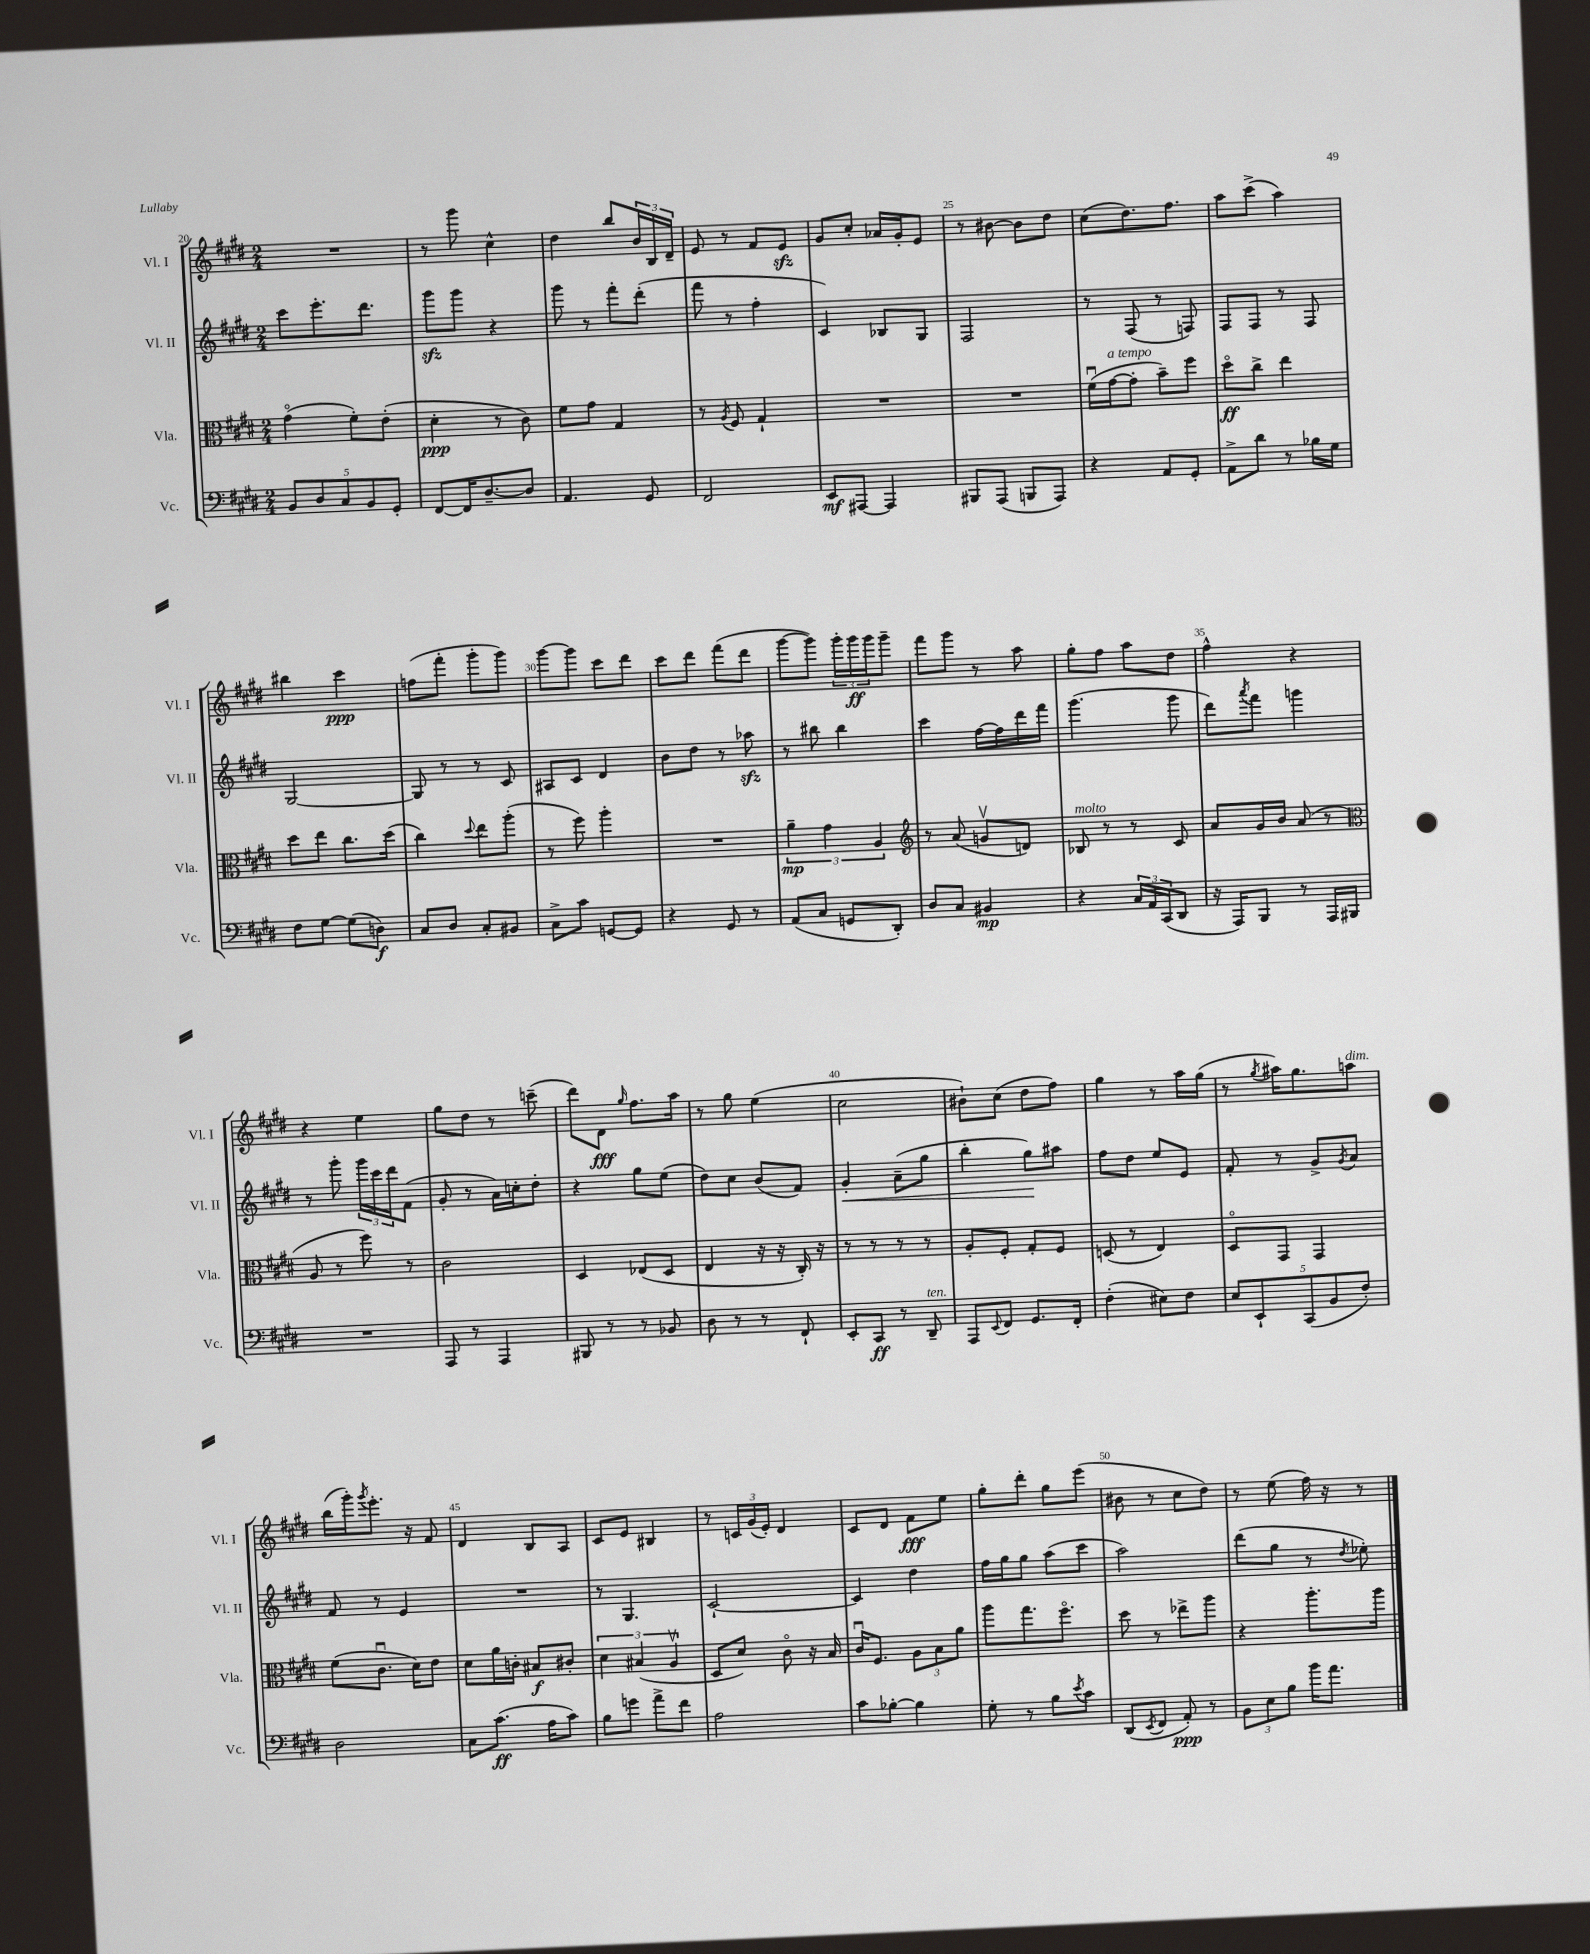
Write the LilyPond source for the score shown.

<<
\new StaffGroup <<
\new Staff = "s0" \with { instrumentName = "Vl. I" shortInstrumentName = "Vl. I" } {
    \clef treble \key e \major \numericTimeSignature \time 2/4
    R2 |
    r8 gis'''8 cis''4-^ |
    dis''4 b''8 \tuplet 3/2 { b'16 b16 dis'16-- } |
    e'8 r8 fis'8 e'8\sfz |
    gis'8 cis''8-. aes'16 gis'16-. e'8 |
    r8 bis'8~ bis'8 dis''8 |
    cis''8( dis''8.) fis''8. |
    a''8 cis'''8->( a''4) |
    bis''4 cis'''4\ppp |
    f''8( fis'''8-. gis'''8-. gis'''8) |
    gis'''8~ gis'''8 cis'''8 dis'''8 |
    cis'''8 dis'''8 fis'''8( dis'''8 |
    gis'''8~ gis'''8) \tuplet 3/2 { gis'''16-. gis'''16\ff gis'''16 } gis'''8-- |
    fis'''8 gis'''8 r8 a''8 |
    gis''8-. fis''8 a''8 dis''8 |
    fis''4-^ r4 |
    r4 e''4 |
    gis''8 dis''8 r8 c'''8--( |
    dis'''8) dis'8\fff \grace { gis''16 } fis''8. a''16 |
    r8 gis''8 e''4( |
    cis''2 |
    bis'8-!) cis''8( dis''8 fis''8) |
    gis''4 r8 a''16 gis''16( |
    r8 \acciaccatura { gis''8 } ais''16) gis''8. a''8^\markup { \italic "dim." } |
    b''16( gis'''16-.) \acciaccatura { gis'''8 } e'''8.-. r16 fis'8 |
    dis'4 b8 a8 |
    cis'8 e'8 bis4 |
    r8 \tuplet 3/2 { c'16 gis'16( e'16-.) } dis'4 |
    cis'8 dis'8 fis'8\fff e''8 |
    gis''8-. dis'''8-. gis''8 e'''8( |
    bis'8 r8 cis''8 dis''8) |
    r8 e''8( fis''16) r16 r8 \bar "|." |
}
\new Staff = "s1" \with { instrumentName = "Vl. II" shortInstrumentName = "Vl. II" } {
    \clef treble \key e \major \numericTimeSignature \time 2/4
    cis'''8 e'''8.-. dis'''8. |
    gis'''8\sfz gis'''8 r4 |
    gis'''8 r8 fis'''8-. dis'''8-.( |
    fis'''8 r8 fis''4-. |
    cis'4) bes8 gis8 |
    fis2 |
    r8 fis8( r8 f8) |
    fis8 fis8 r8 fis8 |
    gis2~ |
    gis8 r8 r8 cis'8 |
    ais8 cis'8 dis'4 |
    b'8 dis''8 r8 aes''8\sfz |
    r8 bis''8 bis''4 |
    cis'''4 fis''16~ fis''16 dis'''16 fis'''16 |
    gis'''4.( gis'''8 |
    dis'''8) \acciaccatura { a'''8 } fis'''8 g'''4 |
    r8 gis'''8-. \tuplet 3/2 { gis'''16 cis'''16 dis'''16 } fis'8( |
    gis'8-. r8 a'16) c''16-. dis''8-. |
    r4 gis''8 e''8( |
    dis''8) cis''8 b'8( fis'8) |
    gis'4-.\< a'8--( gis''8 |
    b''4-. gis''8\!) ais''8 |
    fis''8 dis''8 e''8 e'8 |
    fis'8-. r8 gis'8-> \acciaccatura { gis'8 } a'8 |
    fis'8 r8 e'4 |
    R2 |
    r8 gis4. |
    cis'2~-! |
    cis'4 dis''4 |
    fis''16 gis''16 gis''8 a''8( cis'''8 |
    a''2) |
    dis'''8( gis''8 r8 \acciaccatura { dis''8 } ees''8-.) \bar "|." |
}
\new Staff = "s2" \with { instrumentName = "Vla." shortInstrumentName = "Vla." } {
    \clef alto \key e \major \numericTimeSignature \time 2/4
    gis'4\flageolet( fis'8-.) e'8-.( |
    dis'4-.\ppp r8 cis'8) |
    fis'8 gis'8 gis4 |
    r8 \acciaccatura { a8 } fis8 gis4-! |
    R2 |
    R2 |
    fis'16\downbow( gis'16~^\markup { \italic "a tempo" } gis'8-. b'8--) fis''8 |
    dis''8\flageolet\ff cis''8-> e''4 |
    dis''8 e''8 cis''8. dis''16( |
    cis''4) \appoggiatura { dis''8 } e''8 a''8-.( |
    r8 fis''8) a''4-. |
    R2 |
    \tuplet 3/2 { a'4--\mp gis'4 a4 } |
    \clef treble r8 a'8( g'8\upbow d'8) |
    bes8^\markup { \italic "molto" } r8 r8 cis'8 |
    a'8 gis'16 b'16 a'8( r8 |
    \clef alto a8 r8 fis''8) r8 |
    cis'2 |
    dis4 ees8( dis8 |
    e4 r16 r16 cis16-.) r16 |
    r8 r8 r8 r8 |
    a8-. fis8-. gis8-. fis8 |
    d8( r8 e4) |
    dis8\flageolet gis,8 gis,4 |
    fis'8( cis'8.\downbow dis'16) e'8 |
    dis'8 a'16 c'16-. bis8\f cis'8-. |
    \tuplet 3/2 { dis'4 bis4( a4\upbow } |
    dis8 dis'8) cis'8\flageolet r16 b16 |
    cis'16\downbow fis8. \tuplet 3/2 { a8 b8 a'8 } |
    a''8 gis''8. fis''8.\flageolet |
    dis''8 r8 ees''8-> a''8 |
    r4 a''8.-. a''16 \bar "|." |
}
\new Staff = "s3" \with { instrumentName = "Vc." shortInstrumentName = "Vc." } {
    \clef bass \key e \major \numericTimeSignature \time 2/4
    \tuplet 5/4 { b,8 dis8 cis8 b,8 gis,8-. } |
    fis,8~ fis,16 dis8.~-- dis8 |
    a,4. gis,8 |
    fis,2 |
    e,8\mf ais,,8~ ais,,4 |
    bis,,8 a,,8( b,,8 a,,8) |
    r4 a,8 gis,8-. |
    a,8-> dis'8 r8 bes16 gis16 |
    fis8 gis8~ gis8( d8\f) |
    cis8 dis8 cis8-. bis,8 |
    cis8-> cis'8 g,8~ g,8 |
    r4 gis,8 r8 |
    a,8( cis8 g,8 dis,8-.) |
    dis8 cis8 bis,4\mp |
    r4 \tuplet 3/2 { cis16 a,16 cis,16( } dis,8 |
    r16 a,,16) b,,8 r8 a,,16 bis,,16 |
    R2 |
    a,,8 r8 a,,4 |
    bis,,8 r8 r8 bes,8 |
    dis8 r8 r8 fis,8-! |
    e,8-. cis,8\ff r8 dis,8--^\markup { \italic "ten." } |
    a,,8 \appoggiatura { e,8 } fis,8 gis,8. fis,16-. |
    fis4-.( eis8) fis8 |
    \tuplet 5/4 { e8 e,8-! cis,8( b,8 fis8-.) } |
    dis2 |
    cis8 cis'8.\ff( a16 cis'8) |
    b8 g'8 a'8-> fis'8 |
    a2 |
    cis'8 bes8~-. bes4 |
    gis8-. r8 b8 \acciaccatura { e'8 } cis'8 |
    dis,8( \acciaccatura { e,8 } fis,8 a,8-.\ppp) r8 |
    \tuplet 3/2 { b,8 e8 b8 } b'16 a'8. \bar "|." |
}
>>
>>
\layout { \context { \Score currentBarNumber = #20 \override BarNumber.break-visibility = ##(#f #t #t) barNumberVisibility = #(every-nth-bar-number-visible 5) } }
